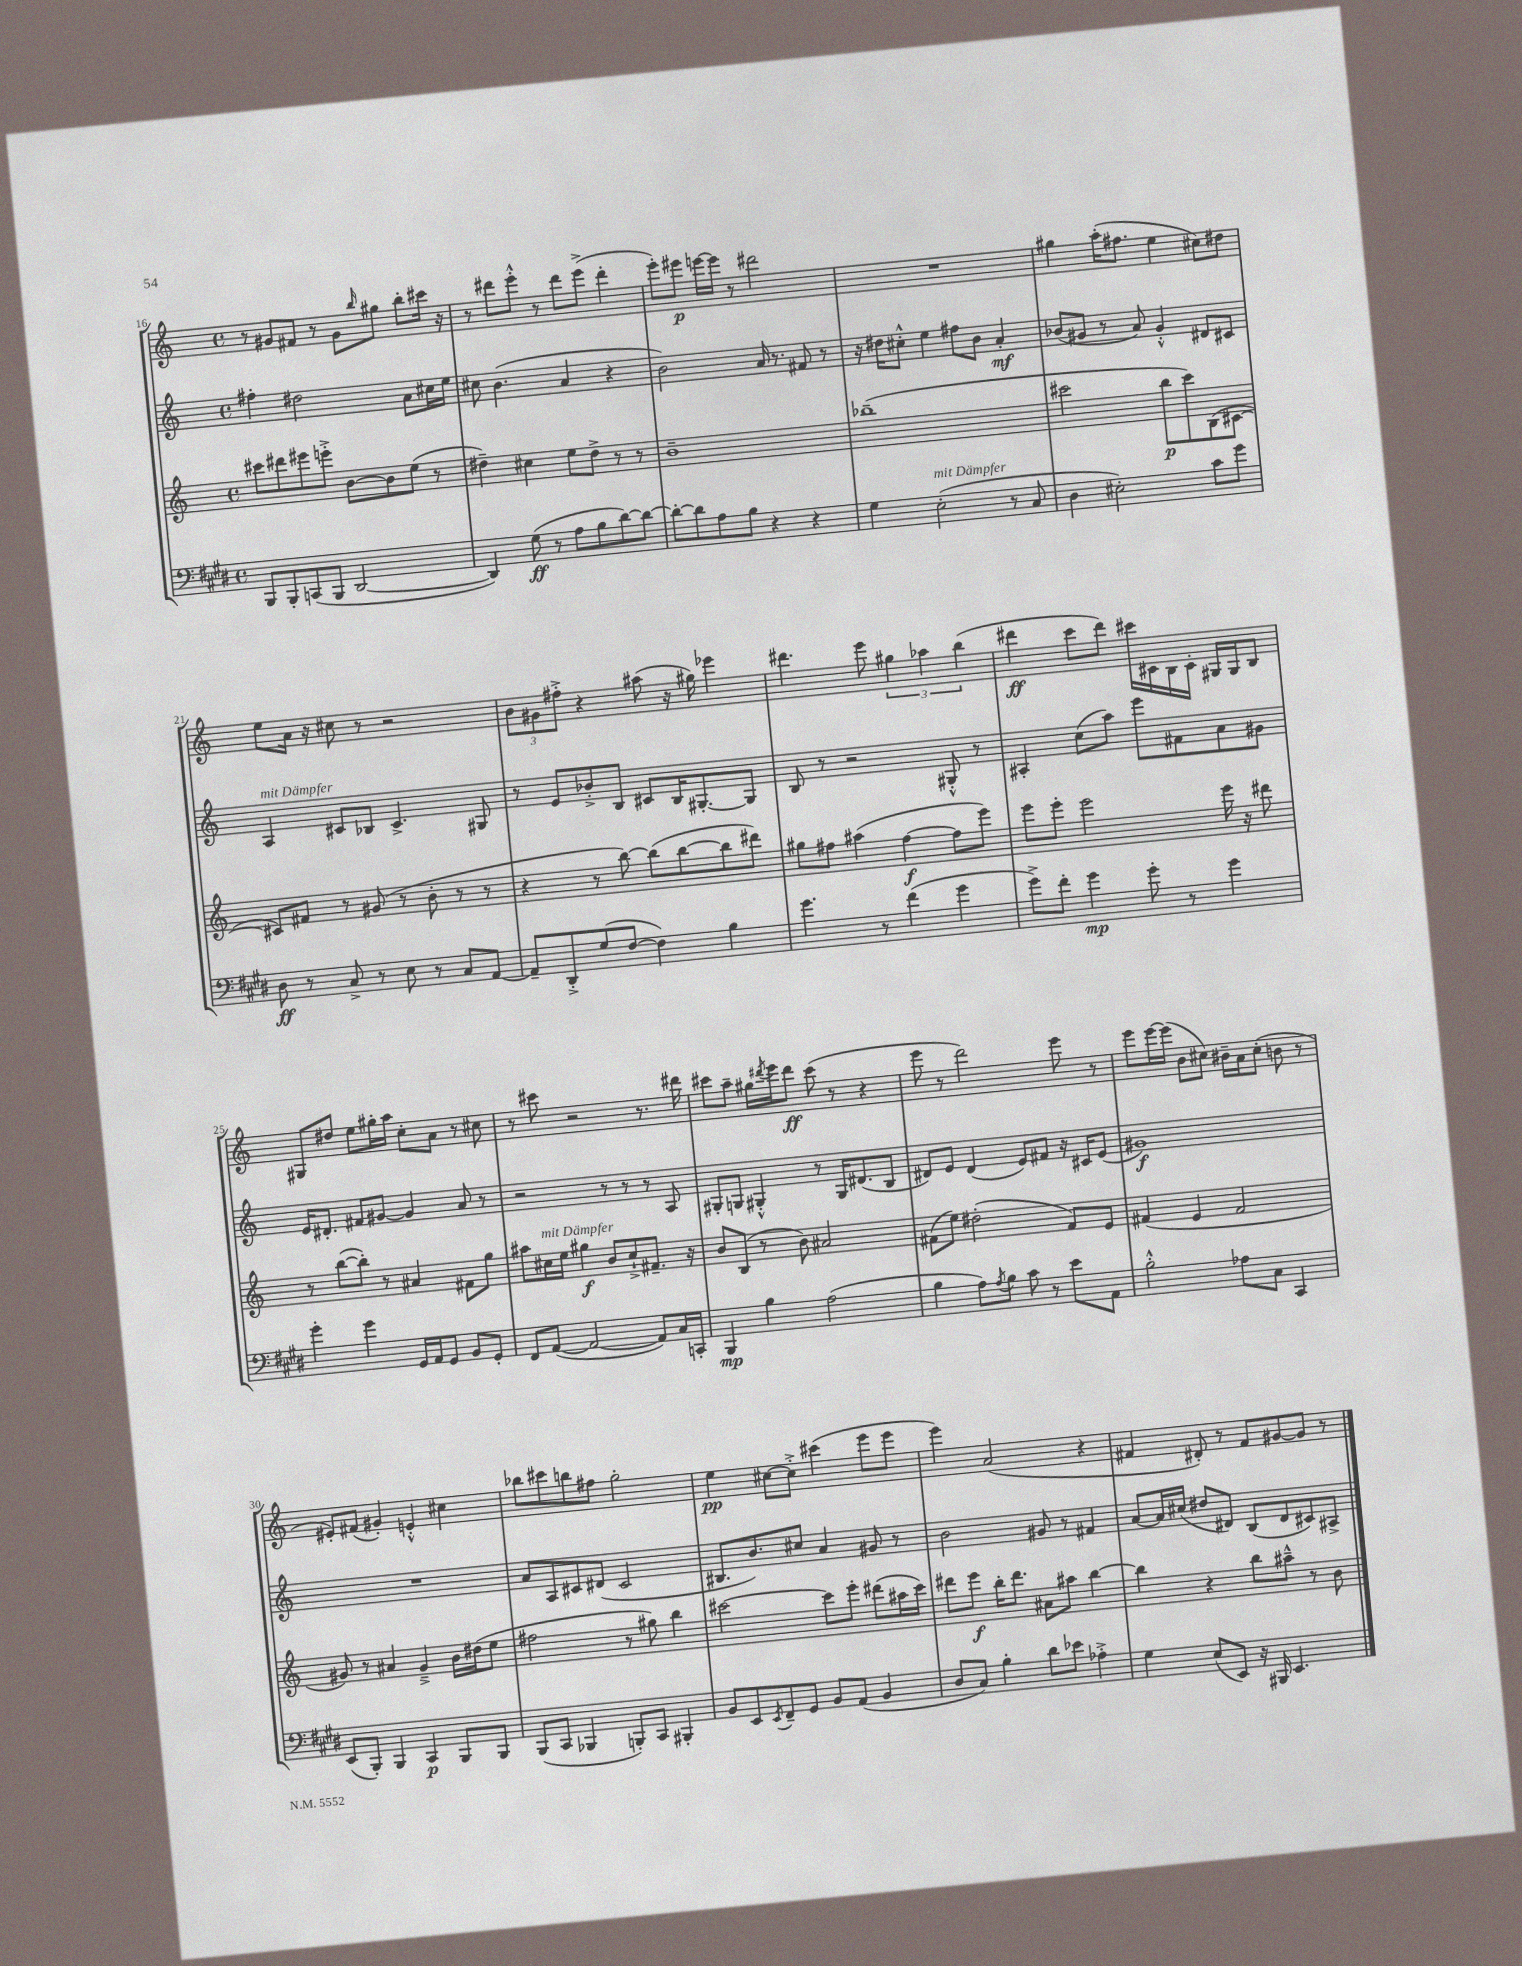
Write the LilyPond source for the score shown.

<<
\new StaffGroup <<
\new Staff = "s0" {
    \clef treble \key c \major \defaultTimeSignature \time 4/4
    r8 gis'8 fis'8 r8 gis'8 \grace { b''16 } gis''8 b''8-. cis'''16 r16 |
    r8 dis'''8 e'''8-.-^ r8 dis'''8 e'''8->( dis'''4-. |
    e'''8-.) eis'''8\p e'''16~ e'''16 r8 dis'''2 |
    R1 |
    gis''4 a''16-.( fis''8. e''4 cis''8) dis''8 |
    e''8 a'16 r16 cis''8 r8 r2 |
    \tuplet 3/2 { b'8 gis'8 fis''8-.-> } r4 ais''8( r16 gis''16) ees'''4 |
    dis'''4. e'''8 \tuplet 3/2 { gis''4 aes''4 b''4( } |
    dis'''4\ff c'''8 dis'''8) cis'''16 cis'16 b16 cis'16-. gis16 gis16 b8 |
    gis8 dis''8 e''8 gis''16-. a''16 c''8-. a'8 r8 cis''8 |
    r8 cis'''8 r2 r8. dis'''16 |
    cis'''8 a''8-- gis''16 \acciaccatura { dis'''8 } e'''16 dis'''8\ff cis'''8( r8 r4 |
    e'''8 r8 d'''2) e'''8 r8 |
    e'''8 e'''16~ e'''16( b'8 cis''8) bis'16-- a'16 cis''8-.( b'8 r8 |
    eis'8-.) fis'8( gis'4-.) e'4-.-^ cis''4 |
    bes''8 cis'''8 b''8 fis''8 g''2-. |
    e''4\pp cis''8~ cis''8-.-> cis'''4( e'''8 e'''8 |
    e'''4) a'2( r4 |
    fis'4 dis'8-.) r8 fis'8 gis'8~ gis'8 r8 \bar "|." |
}
\new Staff = "s1" {
    \clef treble \key c \major \defaultTimeSignature \time 4/4
    fis''4-. dis''2 a'8 cis''16 e''16 |
    cis''8 b'4.( a'4 r4 |
    b'2) a'16 r8. fis'8 r8 |
    r16 dis''16 cis''8-.-^ e''4 fis''8 b'8 a'4-.\mf |
    bes'8( gis'8 r8 a'8) gis'4-.-^ dis'8 cis'8 |
    a4^\markup { \italic "mit Dämpfer" } cis'8 bes8 cis'4.-> gis8 |
    r8 e'8 bes'8-.-> b8 cis'8 b16 gis8.~-. gis8 |
    b8 r8 r2 gis8-.-^ r8 |
    ais4-. c''8( a''8) e'''8 fis'8 a'8 gis'8 |
    e'16 dis'8.-. fis'8 gis'8~ gis'4 a'8 r8 |
    r2 r8 r8 r8 a8 |
    gis8-. g8 gis4-.-^ r8 gis16 dis'8.( b8 |
    dis'8) e'8 dis'4( e'8) fis'8 r16 cis'16 e'8( |
    gis'1\f) |
    R1 |
    a'8 a8 cis'8 dis'8( cis'2 |
    bis8. b'8.) cis''8 a'4 gis'8 r8 |
    b'2 gis'8 r8 fis'4 |
    a'8~ a'16 cis''16( dis''8 dis'8) b8( dis'8 cis'8) ais8-> \bar "|." |
}
\new Staff = "s2" {
    \clef treble \key c \major \defaultTimeSignature \time 4/4
    cis'''8 dis'''8 eis'''8 e'''8-.-> b'8~ b'8 e''8( r8 |
    dis''4--) cis''4 e''8 dis''8-> r8 r8 |
    b'1-- |
    bes''1--( |
    cis'''2 b''8\p cis'''8) b8( cis'8~ |
    cis'8) fis'8 r8 gis'8( r8 b'8-. r8 r8 |
    r4 r8 b''8~) b''8( b''8~ b''8 dis'''8) |
    gis''8 fis''8 ais''4( fis''4~\f fis''8 e'''8) |
    e'''8 e'''8-. e'''2 e'''16 r16 dis'''8 |
    r8 b''8~( b''8-.) r8 ais'4 fis'8 g''8 |
    ais''8 cis''16^\markup { \italic "mit Dämpfer" } e''16 gis''4\f b'8 cis''8-!-> fis'8.-- r16 |
    b'8 b8( r8 b'8) ais'2 |
    fis'8( e''8) dis''2-.( fis'8) e'8 |
    fis'4( e'4 fis'2 |
    gis'8) r8 ais'4 gis'4---> b'16 dis''16( e''8 |
    fis''2 r8 gis''8) b''4 |
    cis'''2~ cis'''8 e'''8-. dis'''8( ais''16 cis'''16) |
    dis'''8 e'''8\f b''16-. dis'''8. ais'8 ais''8 b''4~ |
    b''4 r4 b''8 ais''8---^ r8 b'8 \bar "|." |
}
\new Staff = "s3" {
    \clef bass \key e \major \defaultTimeSignature \time 4/4
    b,,8 b,,8-. c,8( b,,8 dis,2~ |
    dis,4) gis8\ff( r8 a8 b8 dis'8~) dis'8~ |
    dis'8~-. dis'8 a8 b8 r4 r4 |
    gis4 e2-.^\markup { \italic "mit Dämpfer" }( r8 cis8 |
    dis4 eis2-.) cis'8 gis'8 |
    dis8\ff r8 cis8-> r8 e8 r8 cis8 a,8~ |
    a,8-- dis,8-.-> gis8( fis8~ fis4) b4 |
    gis'4. r8 fis'4( gis'4 |
    gis'8->) fis'8-. gis'4\mp gis'8-. r8 gis'4 |
    gis'4-. gis'4 gis,16 a,16 gis,8 b,8 gis,8-. |
    fis,8 a,8~( a,2~ a,8) cis16 c,16-. |
    b,,4\mp b4 a2( |
    b4 a8) \acciaccatura { a8 } b8 cis'8 r8 e'8 a,8 |
    b2-.-^ aes8 cis8 cis,4 |
    e,8( b,,8-.) b,,4 cis,4\p b,,8 b,,8 |
    b,,8( cis,8 bes,,4 b,,8-.) cis,8 bis,,4-. |
    b,8 e,8 \acciaccatura { e,8 } fis,8-- gis,8 b,8 a,8( b,4 |
    dis8 cis8) b4-. dis'8 ees'8 aes4-.-> |
    gis4 e8( e,8) r16 bis,,16 e,4. \bar "|." |
}
>>
>>
\layout { \context { \Score currentBarNumber = #16 } }
